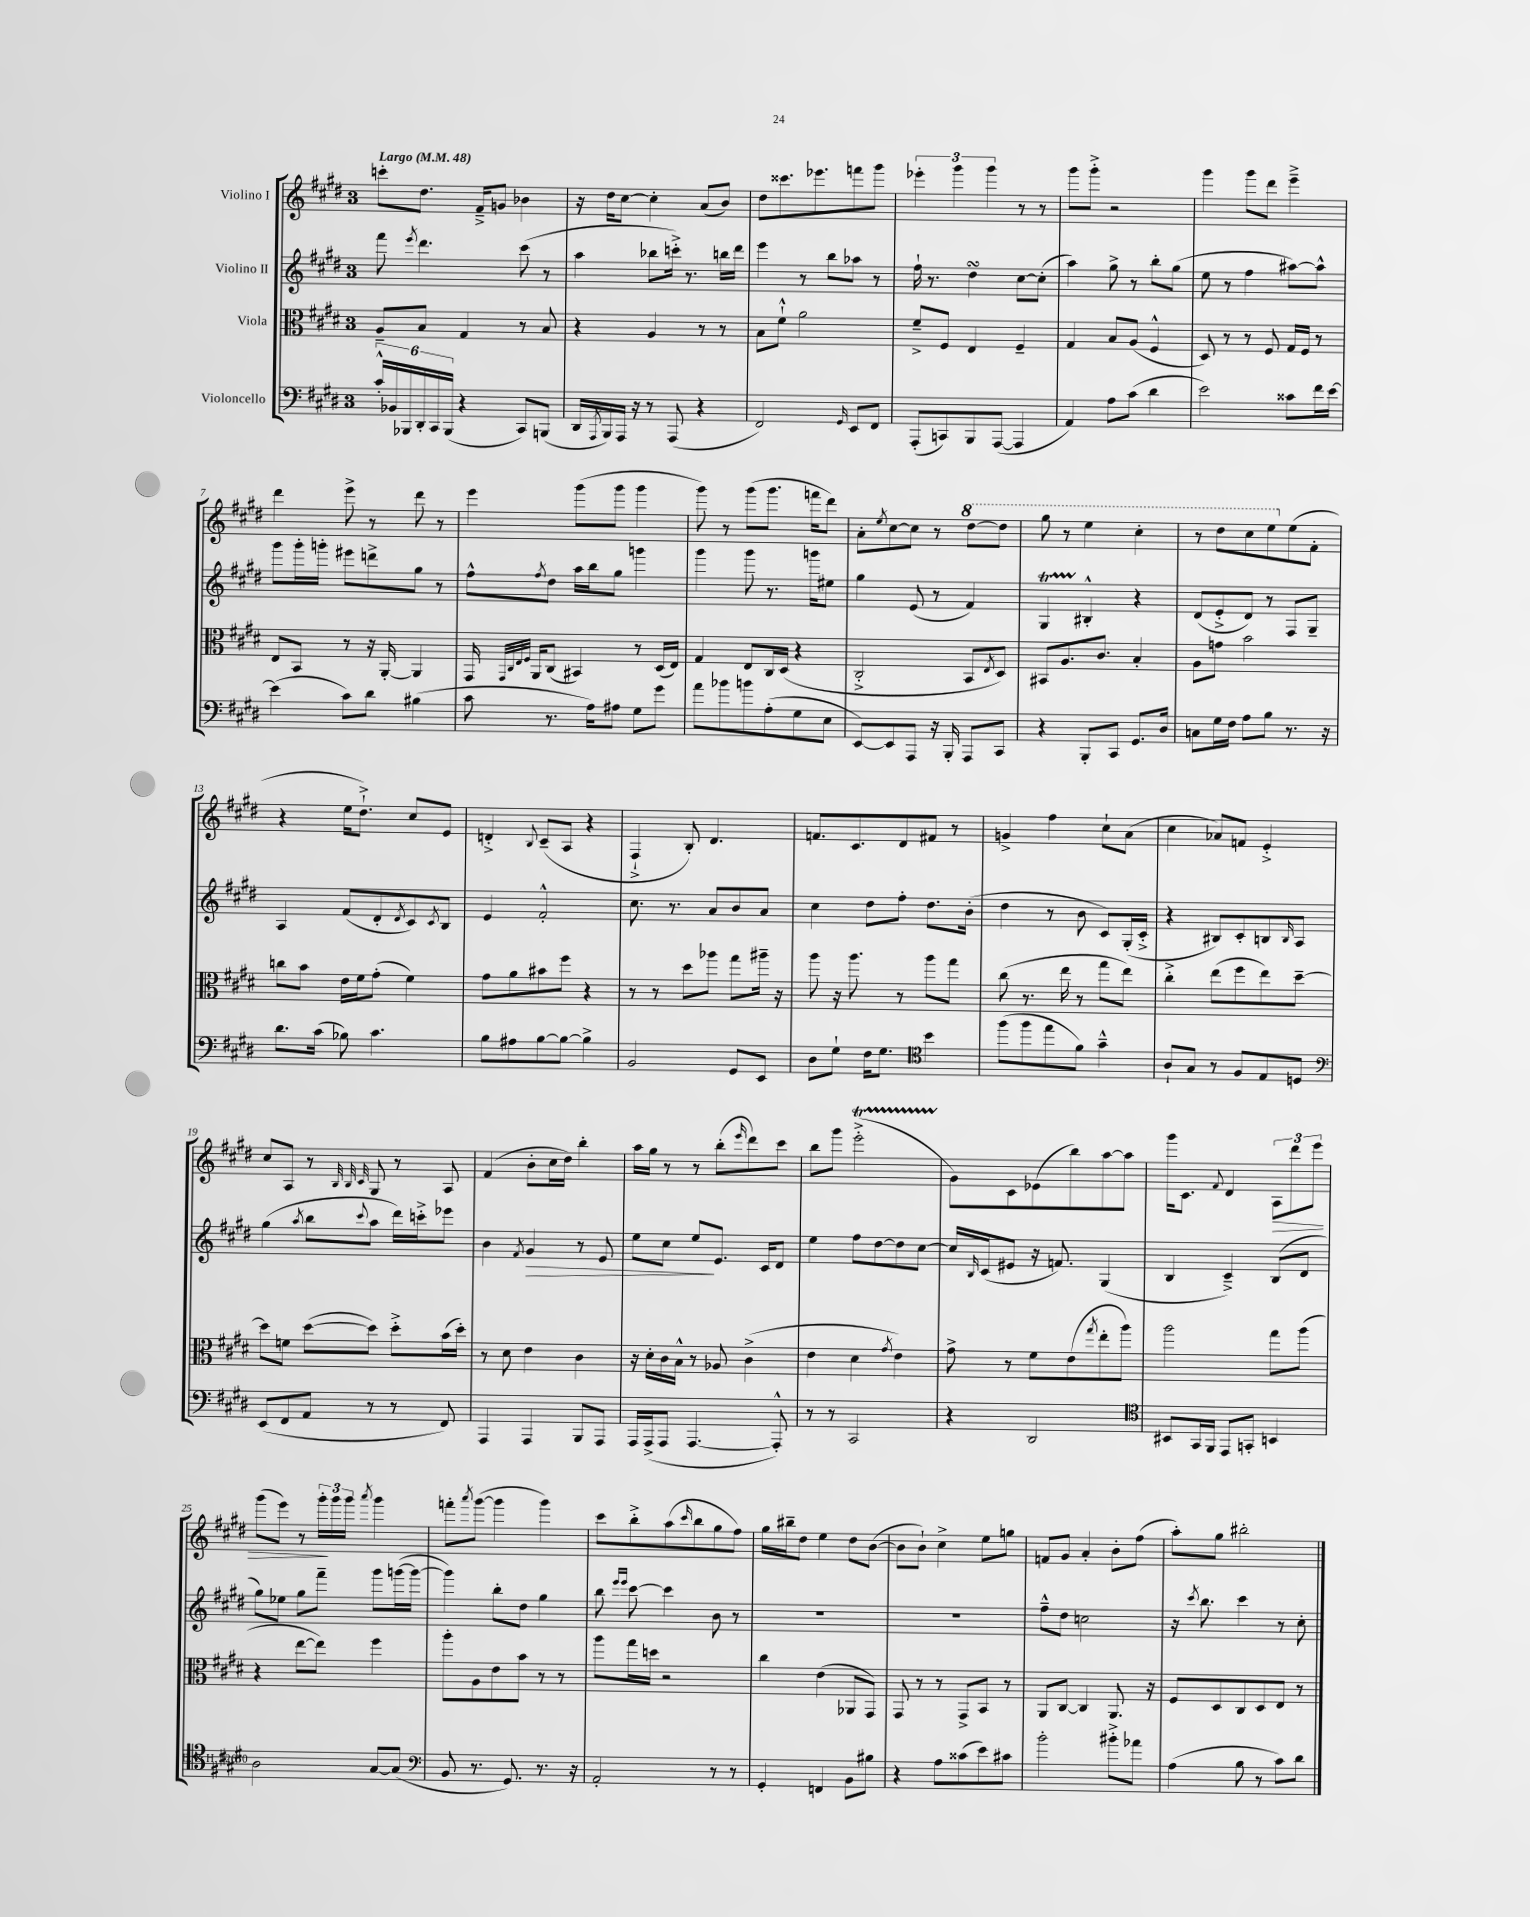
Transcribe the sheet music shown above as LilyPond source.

<<
\new StaffGroup <<
\new Staff = "s0" \with { instrumentName = "Violino I" } {
    \clef treble \key e \major \once \override Staff.TimeSignature.style = #'single-digit \time 3/4 \tempo "Largo" 4 = 48
    c'''8-. dis''8. fis'16---> g'8 bes'4 |
    r16 dis''16 cis''8~ cis''4-. a'8( b'8) |
    dis''8 cisis'''8. ees'''8. f'''8 gis'''8 |
    \tuplet 3/2 { ees'''4-. gis'''4 gis'''4 } r8 r8 |
    gis'''8 gis'''8-.-> r2 |
    gis'''4 gis'''8 dis'''8 e'''4---> |
    dis'''4 e'''8-> r8 dis'''8 r8 |
    e'''4 gis'''8( gis'''8 gis'''4 |
    gis'''8) r8 gis'''8( gis'''8. f'''16 dis'''8) |
    a'8-. \acciaccatura { e''8 } cis''8~ cis''8 r8 \ottava #1 dis'''8~ dis'''8 |
    gis'''8 r8 e'''4 cis'''4-. |
    r8 dis'''8 cis'''8 e'''8 \ottava #0 e''8( fis'8-. |
    r4 e''16 dis''8.-!->) cis''8 e'8 |
    d'4-.-> \appoggiatura { b8 } cis'8--( a8 r4 |
    fis4-!-> b8-.) dis'4. |
    f'8. cis'8. dis'8 fis'8 r8 |
    g'4-> fis''4 cis''8-! a'8( |
    cis''4 aes'8) f'8 e'4-.-> |
    cis''8 a8 r8 \grace { b32 b32 cis'32 } gis8 r8 a8 |
    fis'4( b'8-. cis''16 dis''16) b''4-. |
    a''16 gis''16 r8 r8 b''8-.( \grace { e'''16 } dis'''8) cis'''8 |
    b''8 gis'''8 e'''2-.->\startTrillSpan( |
    gis'8\stopTrillSpan) cis'8 ees'8( b''8) a''8~ a''8 |
    gis'''16 cis'8. \appoggiatura { fis'8 } dis'4 \tuplet 3/2 { a8\> dis'''8 e'''8 } |
    gis'''8( e'''8) r8 \tuplet 3/2 { gis'''16-.\! gis'''16 gis'''16 } \acciaccatura { a'''8 } gis'''4 |
    f'''8-. \acciaccatura { a'''8 } gis'''8~( gis'''4 gis'''4) |
    cis'''8 b''8-.-> a''8( \grace { cis'''16 } b''8 gis''8 fis''8) |
    gis''16 bis''16-- dis''8 e''4 dis''8 b'8~( |
    b'8 b'8-!) cis''4-> e''8 g''8 |
    f'8 gis'8 a'4-. b'8-. fis''8( |
    a''8-.) gis''8 bis''2-. \bar "|." |
}
\new Staff = "s1" \with { instrumentName = "Violino II" } {
    \clef treble \key e \major \once \override Staff.TimeSignature.style = #'single-digit \time 3/4
    fis'''8 \acciaccatura { e'''8 } dis'''4. cis'''8( r8 |
    a''4 bes''8 c'''16-.->) r8. b''16 dis'''16 |
    e'''4 r8 b''8 aes''8 r8 |
    fis''16-! r8. dis''4\turn cis''8~ cis''8-.( |
    a''4) gis''8-> r8 b''8-. gis''8( |
    e''8 r8 fis''4 ais''8~) ais''8-^ |
    gis'''8 gis'''16-. g'''16-. eis'''8 d'''8-> gis''8 r8 |
    fis''8-^ \acciaccatura { fis''8 } dis''8 a''16 b''16 gis''8 g'''4 |
    gis'''4 gis'''8 r8. g'''16 eis''8 |
    gis''4 e'8( r8 fis'4) |
    gis4\startTrillSpan bis4-.-^\stopTrillSpan r4 |
    dis'8( e'8-.-> dis'8) r8 fis8 gis8-- |
    a4 fis'8( dis'8-. \acciaccatura { dis'8 } cis'8) \acciaccatura { cis'8 } b8 |
    e'4 fis'2-.-^ |
    cis''8. r8. a'8 b'8 a'8 |
    cis''4 dis''8 fis''8-. dis''8. b'16-.( |
    dis''4 r8 b'8 cis'8) gis16-.( cis'16-.-> |
    r4 bis8) cis'8-. b8 \grace { b16 } a8 |
    gis''4( \acciaccatura { a''8 } b''8 \appoggiatura { cis'''8 } a''8 dis'''16) c'''16-.-> ees'''8 |
    b'4 \acciaccatura { fis'8 } gis'4\> r8 e'8 |
    e''8 cis''8 e''8\! e'8. cis'16 dis'8 |
    e''4 fis''8 dis''8~ dis''8 cis''8~ |
    cis''16 \grace { b16 } cis'16( eis'8 r16 f'8.) gis4( |
    b4 cis'4--->) b8( dis'8 |
    gis''8) ees''8 gis''8 fis'''8-- gis'''8 g'''16~( g'''16~ |
    g'''4) b''8-. dis''8 gis''4 |
    b''8 \grace { e'''16 e'''16 } cis'''8~ cis'''4 b'8 r8 |
    R2. |
    R2. |
    fis''8---^ dis''8 c''2 |
    r16 \acciaccatura { cis'''8 } b''8. cis'''4 r8 cis''8-. \bar "|." |
}
\new Staff = "s2" \with { instrumentName = "Viola" } {
    \clef alto \key e \major \once \override Staff.TimeSignature.style = #'single-digit \time 3/4
    a8-- b8 gis4 r8 b8 |
    r4 a4 r8 r8 |
    b8 fis'8-!-^ a'2 |
    fis'8---> fis8 e4 fis4-- |
    gis4 b8 a8( fis4-^ |
    dis8) r8 r8 fis8 gis16 fis16 r8 |
    e8 b,8 r8 r16 a,16~-. a,4 |
    gis,16 \grace { gis,32 cis32 e32 fis32 } a,16 cis8( bis,4) r8 dis16( e16) |
    gis4 e8 cis16 dis16( r4 |
    cis2-.-> b,8 \acciaccatura { e8 } dis8) |
    bis,8 a8. cis'8. b4-. |
    a8 g'8 b'2 |
    c''8 b'8 e'16 fis'16 gis'8-.( fis'4) |
    gis'8 a'8 bis'8 fis''8 r4 |
    r8 r8 dis''8 aes''8 gis''8 ais''16-- r16 |
    a''8 r16 a''8. r8 a''8 gis''8 |
    cis''8( r8. e''16 r8 gis''8 e''8) |
    cis''4-.-> e''8( fis''8 e''8) dis''8~-- |
    dis''8 f'8 dis''8~( dis''8) dis''8-.-> b'16( dis''16-.) |
    r8 dis'8 e'4 cis'4 |
    r16 dis'16-. cis'16 b16-^ r8 aes8 cis'4->( |
    e'4 dis'4 \acciaccatura { gis'8 } e'4) |
    gis'8-> r8 fis'8 e'8( \acciaccatura { gis''8 } e''8-. a''8) |
    a''2 gis''8 a''8( |
    r4 e''8~ e''8) fis''4 |
    a''8-. a8 e'8 b'8 r8 r8 |
    a''8 gis''16 d''16 r2 |
    cis''4 e'4( aes,8 gis,8) |
    gis,8 r8 r8 gis,8-> b,8 r8 |
    a,8 cis8~ cis4 a,8. r16 |
    fis8 dis8 cis8 dis8 e8 r8 \bar "|." |
}
\new Staff = "s3" \with { instrumentName = "Violoncello" } {
    \clef bass \key e \major \once \override Staff.TimeSignature.style = #'single-digit \time 3/4
    \tuplet 6/4 { cis'16-.-^ bes,16 bes,,16 dis,16-. cis,16 bes,,16( } r4 cis,8) b,,8( |
    dis,16 \acciaccatura { a,,8 } b,,16) a,,16 r16 r8 a,,8( r4 |
    fis,2) \grace { gis,16 } e,8 fis,8 |
    a,,8-.( c,8) b,,8 a,,8~( a,,4 |
    a,4) a8 cis'8( dis'4 |
    e'2) cisis'8 fis'16 e'16~ |
    e'4( cis'8) dis'8 bis4( |
    cis'8 r8. a16) ais8 gis8 gis'8 |
    a'8 bes'8 b'8 a8-.( gis8 e8 |
    e,8~) e,8 a,,8 r16 b,,16-. a,,8 cis,8 |
    r4 b,,8-. cis,8 gis,8. dis16 |
    c8 gis16 fis16 a8 b8 r8. r16 |
    dis'8. cis'16( bes8) cis'4. |
    b8 ais8 b8~ b8~ b4-> |
    b,2 gis,8 e,8 |
    dis8 gis8-! fis16 gis8. \clef tenor b'4 |
    fis''8( fis''8 e''8 fis'8) gis'4---^ |
    a8-! gis8 r8 fis8 e8 d8 |
    \clef bass e,8( fis,8 a,8 r8 r8 fis,8) |
    a,,4 a,,4 b,,8 a,,8 |
    a,,16 a,,16->( a,,8 a,,4.~ a,,8-.-^) |
    r8 r8 cis,2 |
    r4 dis,2 |
    \clef tenor bis,8 gis,16 fis,16 e,8 g,8-. b,4 |
    a2 gis8~ gis8( |
    \clef bass b,8 r8. gis,8.) r8. r16 |
    a,2-. r8 r8 |
    gis,4-. f,4 b,8 bis8 |
    r4 a8 cisis'8( e'8) cis'8 |
    b'2-. bis'8-.-> aes'8 |
    a4( b8 r8 cis'8) dis'8 \bar "|." |
}
>>
>>
